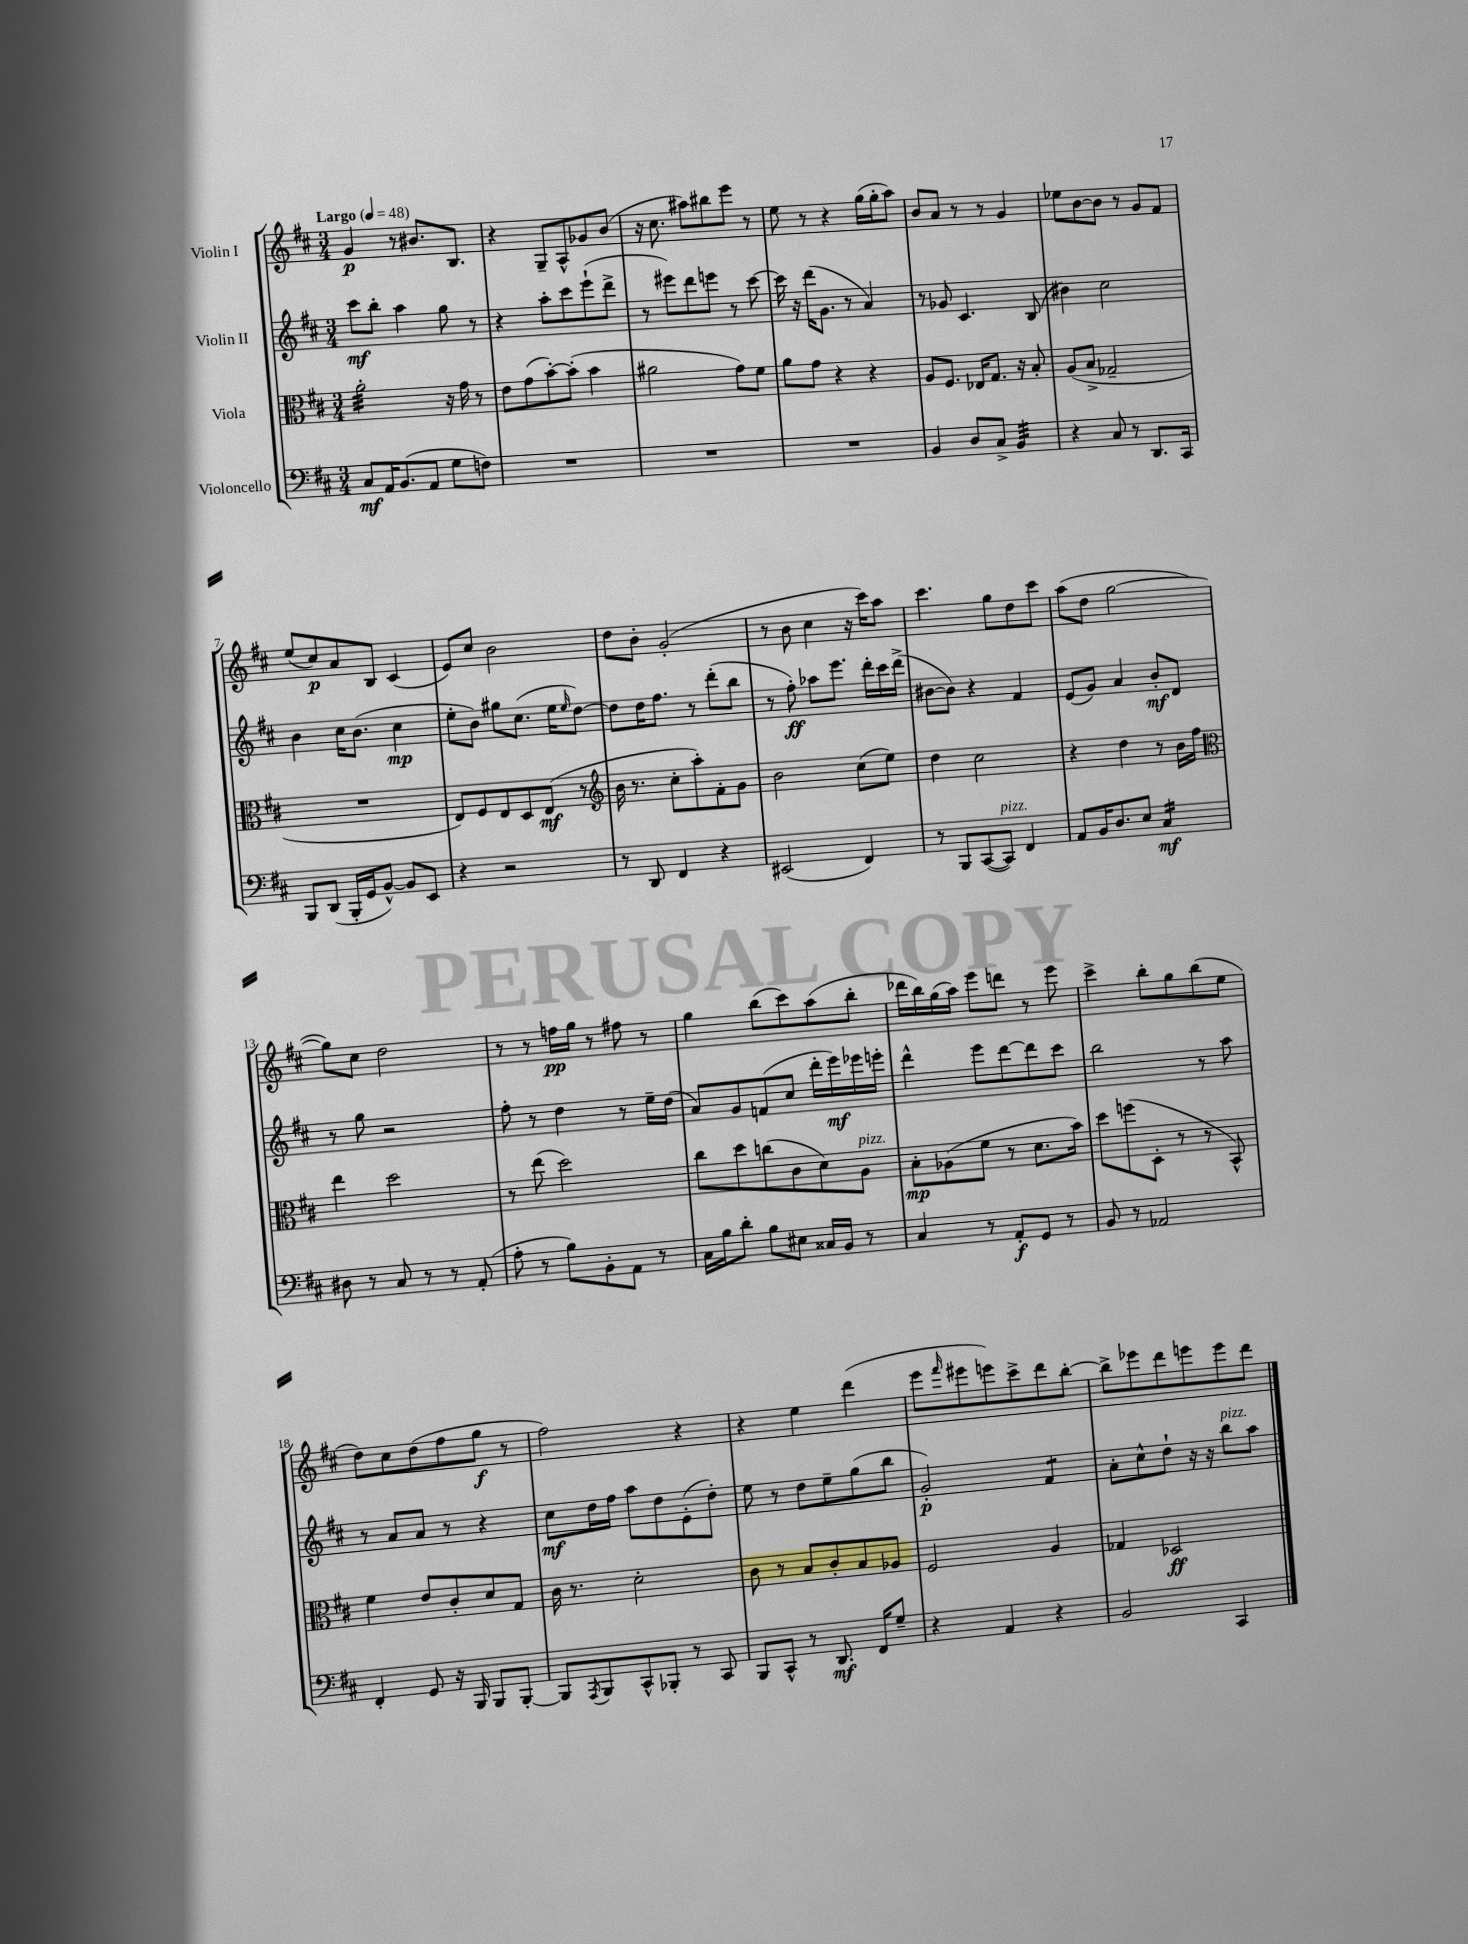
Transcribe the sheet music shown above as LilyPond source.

<<
\new StaffGroup <<
\new Staff = "s0" \with { instrumentName = "Violin I" } {
    \clef treble \key d \major \numericTimeSignature \time 3/4 \tempo "Largo" 4 = 48
    g'4\p r8 bis'8. b8. |
    r4 g8-- a8-^ ges'8 b'8( |
    r16 cis''8. ais''8) bis''8 e'''8 r8 |
    e''8 r8 r4 g''16( g''16-. a''8) |
    b'8 a'8 r8 r8 g'4 |
    ees''8 b'8~ b'8 r8 g'8 fis'8 |
    e''8( cis''8\p) a'8 b8 cis'4( |
    e'8) cis''8 b'2 |
    d''8 b'8-. g'2-.( |
    r8 b'8 cis''4 r16 cis'''16) a''8 |
    cis'''4. g''8 d''8 cis'''8 |
    a''8( d''8 g''2~ |
    g''8) cis''8 d''2 |
    r8 r8 f''16\pp g''16 r8 fis''8 r8 |
    g''4 b''8( cis'''8) a''8( b''8-. |
    des'''16 b''16) g''16( a''16) e'''8 d'''8 r8 e'''8 |
    cis'''4-> b''8-. g''8 b''8( e''8 |
    d''8) cis''8 d''8( fis''8 g''8\f r8 |
    fis''2) r4 |
    r4 e''4 d'''4( |
    e'''8 \grace { fis'''16 } eis'''8 e'''8) cis'''8-> d'''8 b''8~-. |
    b''8-> ees'''8 d'''8 e'''8 e'''8 d'''8 \bar "|." |
}
\new Staff = "s1" \with { instrumentName = "Violin II" } {
    \clef treble \key d \major \numericTimeSignature \time 3/4
    cis'''8\mf b''8-. a''4 g''8 r8 |
    r4 a''8-. cis'''8 e'''8-!( d'''8-> |
    r8 eis'''8) d'''8 e'''8 r8 cis'''8~ |
    cis'''16 r16 d'''16( g'8. r8 a'4) |
    r8 ges'8 cis'4. b8( |
    bis'4) cis''2 |
    b'4 cis''16 b'8.( cis''4\mp |
    e''8-. b'8) gis''8 cis''8.( e''16 \grace { e''16 } d''8~) |
    d''8 d''16 fis''8. r8 d'''8-.( b''8 |
    r8 fis''8-.\ff) aes''8 e'''8. d'''16-. cis'''16 d'''16->( |
    bis'8~ bis'8) r4 fis'4 |
    e'8( g'8) a'4 b'8-.\mf d'8 |
    r8 g''8 r2 |
    fis''8-. r8 d''4 r8 e''16-- d''16( |
    a'8) g'8 f'8( cis''8 d'''16-. e'''16\mf) ees'''16 e'''16-. |
    d'''4-^ e'''8 d'''8~ d'''8 cis'''8 |
    b''2 r8 a''8 |
    r8 a'8 a'8 r8 r4 |
    cis''8\mf d''16 fis''16 a''8 d''8 e'8-.( d''8-.) |
    e''8 r8 d''8 e''8-- g''8( b''8 |
    g'2-.\p) fis'4:8 |
    a'8-. cis''8-^ d''8-! r16 r16 b''8^\markup { \italic "pizz." } a''8 \bar "|." |
}
\new Staff = "s2" \with { instrumentName = "Viola" } {
    \clef alto \key d \major \numericTimeSignature \time 3/4
    a'2:32-. r16 g'16 r8 |
    e'8 g'8( b'8~-.) b'8-.( b'4 |
    ais'2 g'8) fis'8 |
    a'8 g'8 r4 r4 |
    a8 fis8. ees16 g8. r16 b8-. |
    a8( b8-> ges2-- |
    R2. |
    e8) fis8 e8 d8 e8\mf( r8 |
    \clef treble b'16 r8. cis''8-. a''8-.) fis'8-. g'8 |
    b'2 cis''8( e''8) |
    d''4 cis''2 |
    r4 d''4 r8 b'16 fis''16 |
    \clef alto e''4 d''2 |
    r8 e''8( d''2) |
    cis''8 d''8 c''8( cis'8 d'8) a8^\markup { \italic "pizz." } |
    b8-.\mp aes8( fis'8 r8 d'8. b'16) |
    d''8 f''8( d8-. r8 r8 b,8-^) |
    fis'4 e'8 cis'8-. d'8 g8 |
    cis'16 r8. d'2-. |
    cis'8 r8 b8 cis'8-. b8 aes8 |
    fis2 a4 |
    ges4 des2\ff \bar "|." |
}
\new Staff = "s3" \with { instrumentName = "Violoncello" } {
    \clef bass \key d \major \numericTimeSignature \time 3/4
    cis8\mf a,16 b,8.( a,8 g8 f8) |
    R2. |
    R2. |
    R2. |
    b,4 d8 cis8-> b,4:32 |
    r4 cis8 r8 d,8. cis,16 |
    b,,8 d,8( b,,16-. g,16 b,8~-^) b,8 e,8 |
    r4 r2 |
    r8 d,8 fis,4 r4 |
    eis,2( fis,4) |
    r8 b,,8 cis,8~( cis,8^\markup { \italic "pizz." }) fis,4 |
    a,8 b,16 d8. e8 cis4:16\mf |
    dis8 r8 cis8 r8 r8 a,8-.( |
    a8-. r8 b8) b,8-. a,8 r8 |
    cis16 b16 d'8-. b8 eis8 cisis16 b,16 r8 |
    cis4 r8 a,8-.\f g,8 r8 |
    b,8 r8 aes,2 |
    fis,4-. g,8 r16 b,,16 b,,8 b,,8~-. |
    b,,8 \acciaccatura { a,,8 } b,,8 cis,8-^ bes,,8-. r8 cis,8 |
    b,,8 cis,8-^ r8 d,8.\mf fis,16 g8-- |
    r4 a,4 r4 |
    b,2 cis,4 \bar "|." |
}
>>
>>
